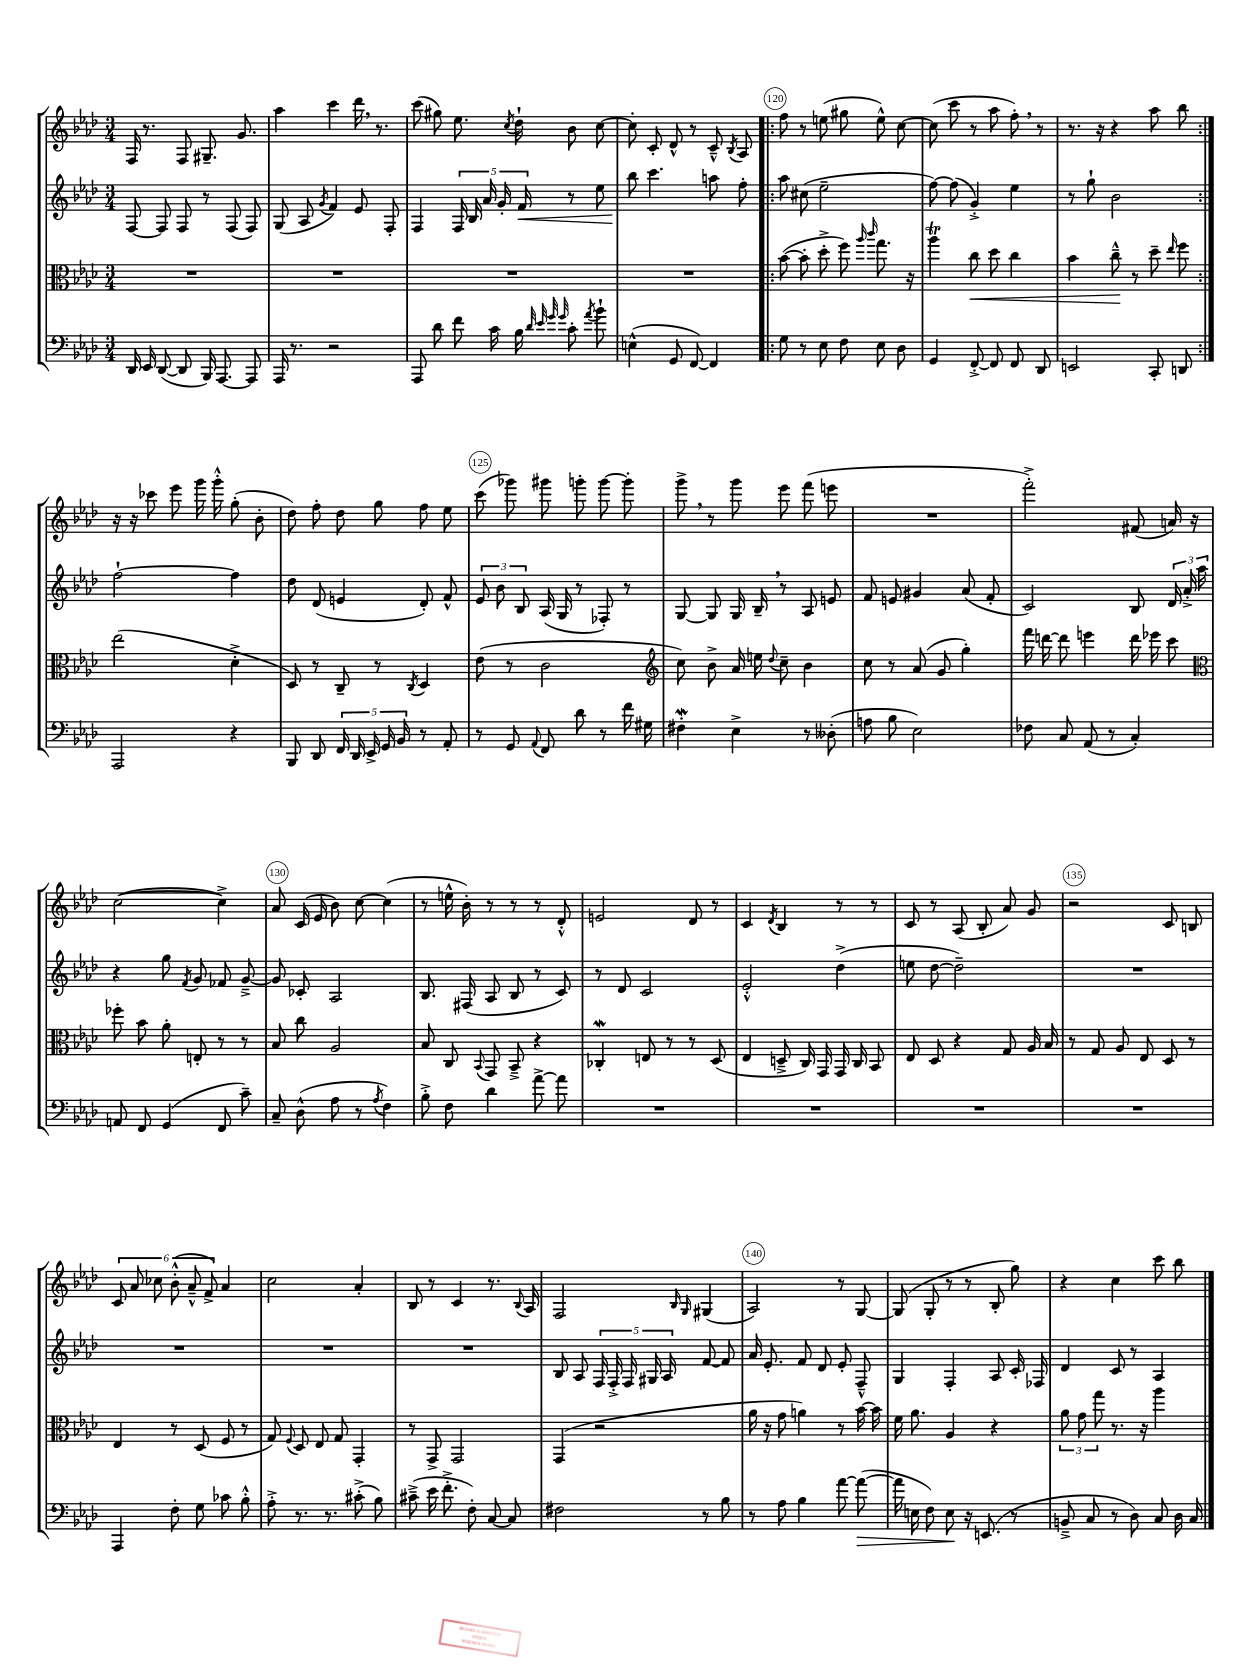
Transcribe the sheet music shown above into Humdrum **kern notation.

**kern	**kern	**kern	**kern
*staff4	*staff3	*staff2	*staff1
*clefF4	*clefC3	*clefG2	*clefG2
*k[b-e-a-d-]	*k[b-e-a-d-]	*k[b-e-a-d-]	*k[b-e-a-d-]
*M3/4	*M3/4	*M3/4	*M3/4
16DD-	2.r	[8F	16F
16EE-	.	.	8.r
([8DD-	.	8F]	.
8DD-]	.	8F	8F
16BBB-)	.	8r	8.G#~
[8.AAA-	.	.	.
.	.	(8F	.
.	.	.	8.g
8AAA-]	.	8F)	.
=	=	=	=
16AAA-	2.r	(8G	4aa-
8.r	.	.	.
.	.	8A-	.
.	.	8qg	.
2r	.	4f)	4ccc
.	.	8e-	16ddd-
.	.	.	8.r
.	.	8F'	.
=	=	=	=
8AAA-	2.r	4F	(8ccc
8d-	.	.	8gg#)
8f	.	20F	8.ee-
.	.	20B-	.
.	.	20a-	.
16c	.	.	.
.	.	20g'	.
.	.	.	8qcc
16B-	.	.	16dd-`
.	.	20f	.
32qqd-	.	.	.
32qqe-	.	.	.
32qqg	.	.	.
32qqg	.	.	.
8c'	.	8r	8b-
8qa-	.	.	.
8b-`	.	8ee-	[8cc
=	=	=	=
(4E^^	2.r	8bb-	8cc']
.	.	4.ccc	8c'
8GG	.	.	8d-^^
[8FF)	.	.	8r
4FF]	.	8aa	8c~^^
.	.	.	8qB-
.	.	8ff'	8A-
=!|:	=!|:	=!|:	=!|:
8G	([8b-	8aa-	8ff
8r	8b-']	(8cc#	8r
8E-	8dd-'^	2ee-~	(8ee
8F	8ff)	.	8gg#
.	16qqaa-	.	.
.	16qqccc	.	.
8E-	8.gg	.	8ee^^)
8D-	.	.	[8cc
.	16r	.	.
=	=	=	=
4GG	4aa-	[8ff)	(8cc]
.	.	(8ff]	8ccc
[8FF'^	8cc	4g'^)	8r
8FF]	8dd-	.	8aa-
8FF	4cc	4ee-	8ff')
8DD-	.	.	8r
=	=	=	=
2EE	4b-	8r	8.r
.	.	8gg`	.
.	.	.	16r
.	8cc~^^	2b-	4r
.	8r	.	.
8CC'	8dd-~	.	8aa-
.	16qqee-	.	.
8DD	8ff	.	8bb-
=:|!	=:|!	=:|!	=:|!
2AAA-	(2ee-	[2ff`	16r
.	.	.	16r
.	.	.	8ccc-
.	.	.	8eee-
.	.	.	16ggg
.	.	.	16ggg'^^
4r	4d-'^	4ff]	(8gg'
.	.	.	8b-'
=	=	=	=
8BBB-	8D-)	8dd-	8dd-)
8DD-	8r	(8d-	8ff'
20FF	8C~	4e	8dd-
20DD-	.	.	.
20EE-^	.	.	.
.	8r	.	8gg
20GG	.	.	.
20BB-	.	.	.
.	8qC	.	.
8r	4D-	8d-')	8ff
8AA-'	.	8f^^	8ee-
=	=	=	=
8r	(8e-	12e-	(8ccc
.	.	12b-	.
8GG	8r	.	8ggg-)
.	.	12B-	.
8qqAA-	.	.	.
8FF	2c	(16A-	8ggg#
.	.	16G	.
8d-	.	8r	8ggg'
8r	.	8F-')	[8ggg
16f	.	8r	8ggg']
16G#	.	.	.
=	=	=	=
*	*clefG2	*	*
4F#'	8cc)	[8G	8ggg^
.	8b-^	8G]	8r
4E-^	16a-	16G	8ggg
.	16ee	16B-~	.
.	8qqdd-	.	.
.	8cc~	8r	8eee-
8r	4b-	8A-	(8fff
(8D--'	.	8e	8eee
=	=	=	=
8A	8cc	8f	2.r
8B-	8r	8e	.
2E-)	(8a-	4g#	.
.	8g	.	.
.	4gg')	(8a-	.
.	.	8f'	.
=	=	=	=
8F-	16fff	2c)	2fff'^)
.	[16ddd	.	.
8C	8ddd]	.	.
(8AA-	4eee	.	.
8r	.	.	.
4C')	16ddd	8B-	(8f#
.	16eee-	.	.
.	8ccc	24d-	16a)
.	.	24a-'^	.
.	.	.	16r
.	.	24aa-	.
=	=	=	=
*	*clefC3	*	*
8AA	8ff-'	4r	([2cc
8FF	8b-	.	.
(4GG	8a-'	8gg	.
.	.	8qf	.
.	8E'	8g	.
8FF	8r	8f-	4cc^])
8c~)	8r	[8g~^	.
=	=	=	=
8C~	8B-	8g]	8a-
(8D-^^	8cc	8c-'	(16c
.	.	.	16e-
8A-	2A-	2A-	8b-)
8r	.	.	[8cc
8qA-	.	.	.
4F)	.	.	(4cc]
=	=	=	=
8B-'^	8B-	8.B-	8r
8F	8C	.	16ee^^
.	.	(16F#	16b-')
.	8qqBB-	.	.
4d-	8GG	8A-	8r
.	8BB-~^	8B-	8r
[8a-^	4r	8r	8r
8a-]	.	8c)	8d-'^^
=	=	=	=
2.r	4C-'	8r	2e
.	.	8d-	.
.	8E	2c	.
.	8r	.	.
.	8r	.	8d-
.	(8D-	.	8r
=	=	=	=
2.r	4E-	2e-'^^	4c
.	.	.	8qd-
.	8D~^	.	4B-
.	16C)	.	.
.	16GG	.	.
.	16GG	(4dd-^	8r
.	16C	.	.
.	8BB-	.	8r
=	=	=	=
2.r	8E-	8ee	8c
.	8D-	[8dd-	8r
.	4r	2dd-~])	(8A-
.	.	.	8B-'
.	8G	.	8a-)
.	16A-	.	8g
.	16B-	.	.
=	=	=	=
2.r	8r	2.r	2r
.	8G	.	.
.	8A-	.	.
.	8E-	.	.
.	8D-	.	8c
.	8r	.	8B
=	=	=	=
4AAA-	4E-	2.r	12c
.	.	.	12a-
.	.	.	12cc-
8F'	8r	.	(12b-'^^
.	.	.	12a-~^^
8G	(8D-	.	.
.	.	.	12f^)
8c-	8F	.	4a-
8B-'^^	8r	.	.
=	=	=	=
8A-'^	8G)	2.r	2cc
.	8qqF	.	.
8.r	8D-	.	.
.	8E-	.	.
8.r	.	.	.
.	8G	.	.
(8c#'^	4GG'	.	4a-'
8B-)	.	.	.
=	=	=	=
(8c#~^	8r	2.r	8B-
16e-	8GG^	.	8r
8.f'^	.	.	.
.	2GG	.	4c
8F')	.	.	.
[8C	.	.	8.r
8C]	.	.	.
.	.	.	8qqB-
.	.	.	16A-
=	=	=	=
2F#	(4GG	8B-	2F
.	.	8A-	.
.	2r	20F	.
.	.	20F'^	.
.	.	20F	.
.	.	20G#	.
.	.	20A-	.
.	.	.	16qqB-
.	.	.	16qqG
8r	.	[8f	(4G#
8B-	.	8f]	.
=	=	=	=
8r	16a-	16a-	2A-)
.	16r	8.e-'	.
8A-	8g	.	.
4B-	4a)	8f	.
.	.	8d-	.
[8a-	8r	8e-'	8r
(8a-_	[16b-	8F~^^	[8G
.	16b-]	.	.
=	=	=	=
16a-]	16f	4G	(8G]
16E	8.a-	.	.
8F)	.	.	8G'
8E	4A-	4F'	8r
16r	.	.	8r
(8.EE	.	.	.
.	4r	8A-	8B-'
8r	.	16c'	8gg)
.	.	16F-	.
=	=	=	=
8BB~^	12a-	4d-	4r
.	12g	.	.
8C	.	.	.
.	12gg	.	.
8r	8.r	8c	4cc
8D-)	.	8r	.
.	16r	.	.
8C	4aa-	4A-	8ccc
16D-	.	.	8bb-
16C	.	.	.
==	==	==	==
*-	*-	*-	*-
